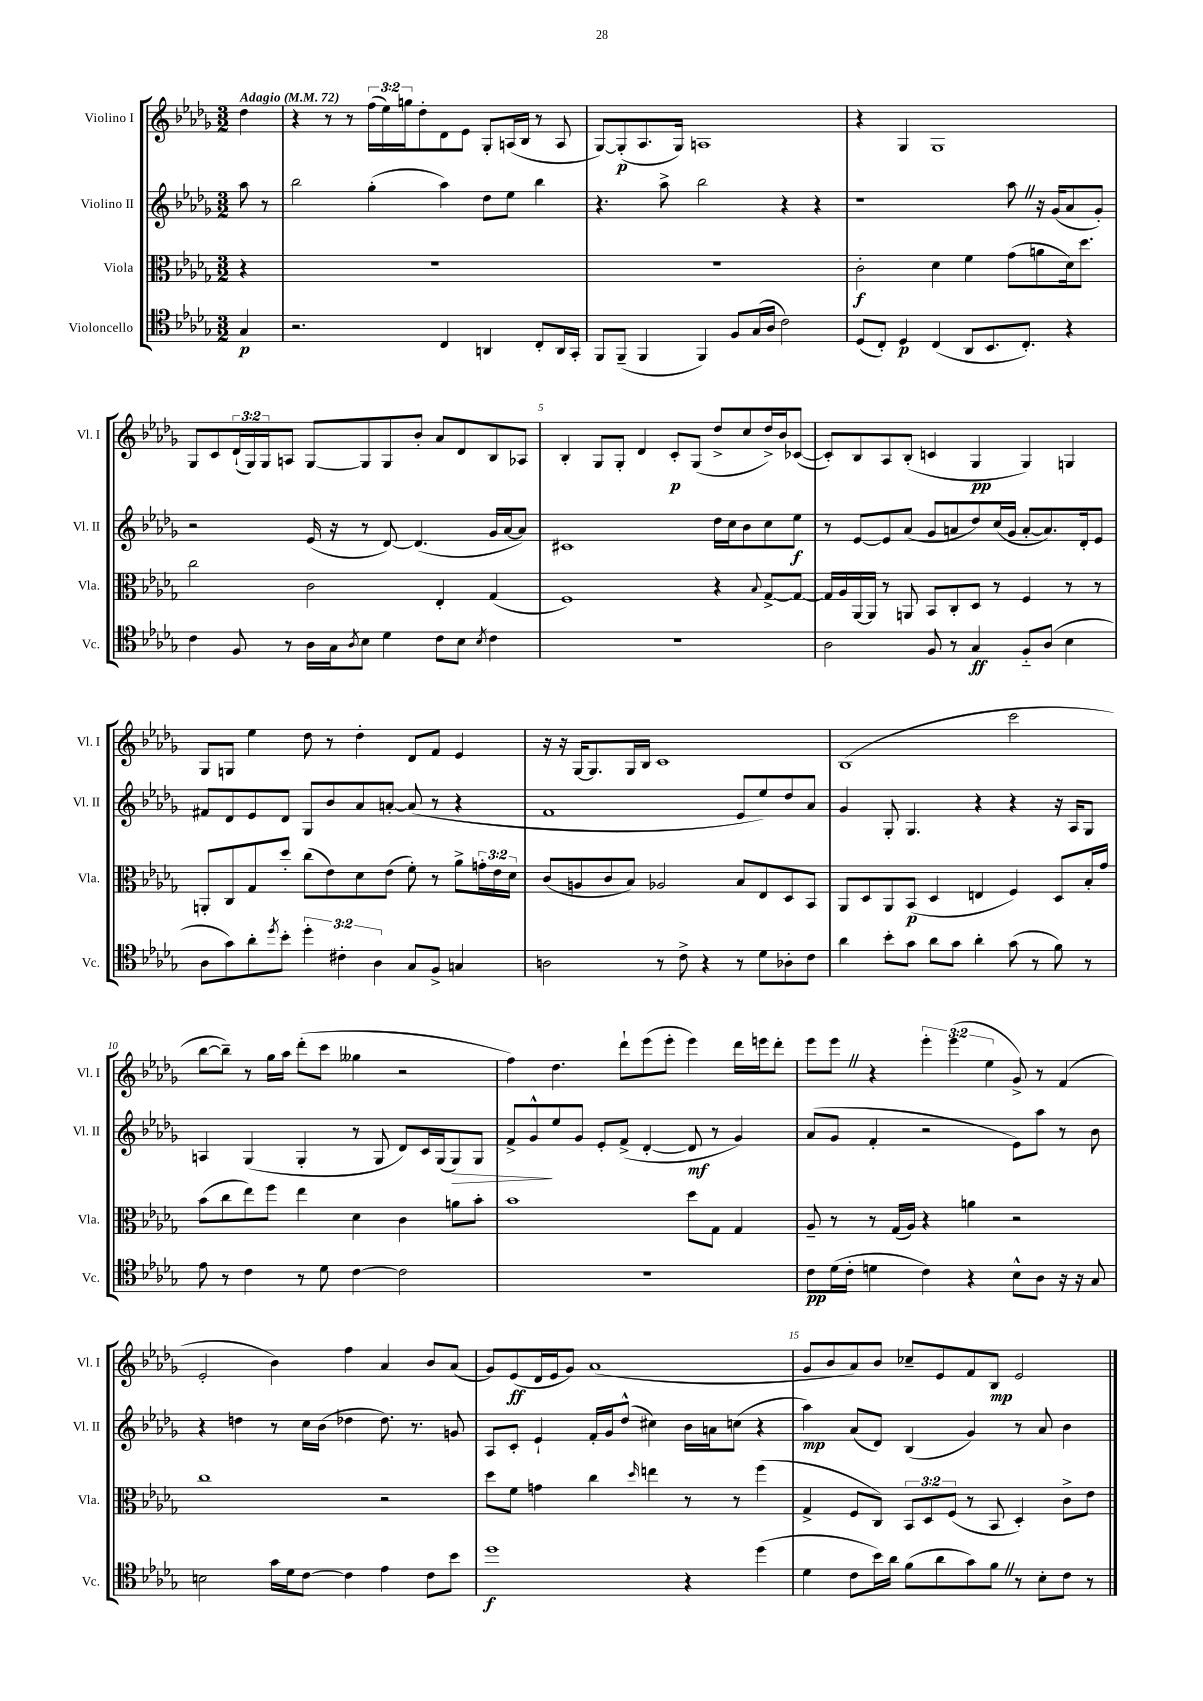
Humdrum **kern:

**kern	**dynam	**kern	**dynam	**kern	**dynam	**kern	**dynam
*part4	*part4	*part3	*part3	*part2	*part2	*part1	*part1
*staff4	*staff4	*staff3	*staff3	*staff2	*staff2	*staff1	*staff1
*I"Violoncello	*	*I"Viola	*	*I"Violino II	*	*I"Violino I	*
*I'Vc.	*	*I'Vla.	*	*I'Vl. II	*	*I'Vl. I	*
*clefC4	*	*clefC3	*	*clefG2	*	*clefG2	*
*k[b-e-a-d-g-]	*	*k[b-e-a-d-g-]	*	*k[b-e-a-d-g-]	*	*k[b-e-a-d-g-]	*
*M3/2	*	*M3/2	*	*M3/2	*	*M3/2	*
*MM72	*	*MM72	*	*MM72	*	*MM72	*
=	=	=	=	=	=	=	=
!	!	!	!	!	!	!LO:TX:a:B:t=Adagio	!
4G-/	p	4r	.	8aa-\	.	4dd-\	.
.	.	.	.	8r	.	.	.
=1	=1	=1	=1	=1	=1	=1	=1
2.r	.	1.r	.	2bb-\	.	4r	.
.	.	.	.	.	.	8r	.
.	.	.	.	.	.	8r	.
.	.	.	.	(4gg-'\	.	(24ff\LL	.
.	.	.	.	.	.	24ee-\)	.
.	.	.	.	.	.	24ggn\J	.
.	.	.	.	.	.	8dd-'\	.
4C/	.	.	.	4aa-\)	.	8d-\	.
.	.	.	.	.	.	8e-\J	.
4AAn/	.	.	.	8dd-\L	.	8G-'/L	.
.	.	.	.	8ee-\J	.	(16An/L	.
.	.	.	.	.	.	16B-/JJ	.
8C'/L	.	.	.	4bb-\	.	8r	.
16AA/L	.	.	.	.	.	8A/	.
16GG-'/JJ	.	.	.	.	.	.	.
=2	=2	=2	=2	=2	=2	=2	=2
8FF/L	.	1.r	.	4.r	.	[8G-/L)	.
(8FF~/J	.	.	.	.	.	(8G-'/]	p
4FF/	.	.	.	.	.	8.A-/	.
.	.	.	.	8aa-^\	.	.	.
.	.	.	.	.	.	16G-/Jk)	.
4FF/)	.	.	.	2bb-\	.	1An	.
8F/L	.	.	.	.	.	.	.
(16G-/L	.	.	.	.	.	.	.
16A-/JJ	.	.	.	.	.	.	.
2c\)	.	.	.	4r	.	.	.
.	.	.	.	4r	.	.	.
=3	=3	=3	=3	=3	=3	=3	=3
(8D-/L	.	2c'\	f	1r	.	4r	.
8C'/J)	.	.	.	.	.	.	.
4D-/	p	.	.	.	.	4G-/	.
(4C/	.	4d-\	.	.	.	1G-	.
8AA-/L	.	4f\	.	.	.	.	.
8.BB-/	.	.	.	.	.	.	.
.	.	(8g-\L	.	8aa-Z\	.	.	.
8.C'/J)	.	.	.	.	.	.	.
.	.	8an\	.	16r	.	.	.
.	.	.	.	(16g-/KL	.	.	.
4r	.	16d-\k)	.	8a-/	.	.	.
.	.	8.dd-\J	.	.	.	.	.
.	.	.	.	8g-'/J)	.	.	.
!!LO:LB:g=z
=4	=4	=4	=4	=4	=4	=4	=4
4c\	.	2cc\	.	2r	.	8G-/L	.
.	.	.	.	.	.	8c/	.
8F/	.	.	.	.	.	(24d-`/L	.
.	.	.	.	.	.	24G-/)	.
.	.	.	.	.	.	24G-/J	.
8r	.	.	.	.	.	8An/J	.
16A-\LL	.	2c\	.	(16e-/	.	[8G-/L	.
16G-\J	.	.	.	16r	.	.	.
8qA-/	.	.	.	.	.	.	.
8B-\J	.	.	.	8r	.	8G-/]	.
4d-\	.	.	.	[8d-/)	.	8G-/	.
.	.	.	.	(4.d-/]	.	8b-'/J	.
8c\L	.	4E-'/	.	.	.	8a-/L	.
8B-\J	.	.	.	.	.	8d-/	.
8qB-/	.	.	.	.	.	.	.
4c\	.	(4G-/	.	16g-/LL	.	8B-/	.
.	.	.	.	[16a-/J	.	.	.
.	.	.	.	8a-/J])	.	8A-X/J	.
=5	=5	=5	=5	=5	=5	=5	=5
1.r	.	1F)	.	1c#X	.	4B-'/	.
.	.	.	.	.	.	8G-/L	.
.	.	.	.	.	.	8G-'/J	.
.	.	.	.	.	.	4d-/	.
.	.	.	.	.	.	8c'/L	p
.	.	.	.	.	.	(8G-/J	.
.	.	4r	.	16dd-\LL	.	8dd-^/L	.
.	.	.	.	16cc\J	.	.	.
.	.	.	.	8b-\	.	8cc/	.
.	.	8qqB-/	.	.	.	.	.
.	.	[8G-^/L	.	8cc\	.	16dd-^/L)	.
.	.	.	.	.	.	16b-/J	.
.	.	8G-/J_	.	8ee-\J	f	([8c-X/J	.
=6	=6	=6	=6	=6	=6	=6	=6
2A-\	.	16G-/LL]	.	8r	.	8c-'/L])	.
.	.	16A-/	.	.	.	.	.
.	.	[16AA-/	.	[8e-/L	.	8B-/	.
.	.	16AA-/JJ]	.	.	.	.	.
.	.	8r	.	8e-/]	.	8A-/	.
.	.	8AAn/	.	(8a-/J	.	(8B-'/J	.
8F/	.	8BB-/L	.	8g-/L	.	4cn/	.
8r	.	8C'/	.	8an/	.	.	.
4G-/	ff	8D-/J	.	8dd-/)	.	4G-/	pp
.	.	8r	.	(16cc/L	.	.	.
.	.	.	.	16g-/JJ	.	.	.
8F/L	.	4F/	.	[8a'/L	.	4G-/)	.
(8A-/J	.	.	.	8.a/])	.	.	.
4B-\	.	8r	.	.	.	4Gn/	.
.	.	.	.	16d-'/k	.	.	.
.	.	8r	.	8e-/J	.	.	.
!!LO:LB:g=z
=7	=7	=7	=7	=7	=7	=7	=7
8A-\L	.	8AAn'/L	.	8f#X/L	.	8G-/L	.
8g-\)	.	8C/	.	8d-/	.	8Gn/J	.
8a-'\	.	8G-/	.	8e-/	.	4ee-\	.
8qdd-/	.	.	.	.	.	.	.
8b-'\J	.	8dd-'/J	.	8d-/J	.	.	.
6dd-'\	.	(8cc\L	.	8G-/L	.	8dd-\	.
.	.	8e-\)	.	8b-/	.	8r	.
6c#X'\	.	.	.	.	.	.	.
.	.	8d-\	.	8a-/	.	4dd-'\	.
6A-\	.	.	.	.	.	.	.
.	.	(8e-\J	.	[8an'/J	.	.	.
8G-/L	.	8f'\)	.	(8a/]	.	8d-/L	.
8F^/J	.	8r	.	8r	.	8f/J	.
4Gn/	.	8a-^\L	.	4r	.	4e-/	.
.	.	24gn'\L	.	.	.	.	.
.	.	24e-\	.	.	.	.	.
.	.	24d-\JJ	.	.	.	.	.
=8	=8	=8	=8	=8	=8	=8	=8
2An\	.	(8c/L	.	1f	.	16r	.
.	.	.	.	.	.	16r	.
.	.	8An/	.	.	.	[16G-/KL	.
.	.	.	.	.	.	8.G-/]	.
.	.	8c/	.	.	.	.	.
.	.	8B-/J)	.	.	.	16G-/L	.
.	.	.	.	.	.	16B-/JJ	.
8r	.	2A-X/	.	.	.	1c	.
8c^\	.	.	.	.	.	.	.
4r	.	.	.	.	.	.	.
8r	.	8B-/L	.	8e-/L	.	.	.
8d-\L	.	8E-/	.	8ee-/)	.	.	.
8A-X'\	.	8D-/	.	8dd-/	.	.	.
8c\J	.	8BB-/J	.	8a-/J	.	.	.
=9	=9	=9	=9	=9	=9	=9	=9
4a-\	.	8AA-/L	.	4g-/	.	(1B-	.
.	.	8D-/	.	.	.	.	.
8b-'\L	.	8AA-/	.	8G-'/	.	.	.
8g-\J	.	(8BB-/J	p	4.G-/	.	.	.
8a-\L	.	4D-/	.	.	.	.	.
8g-\J	.	.	.	.	.	.	.
4a-'\	.	4En/	.	4r	.	.	.
(8g-\	.	4F/)	.	4r	.	2ccc\	.
8r	.	.	.	.	.	.	.
8f\)	.	8D-/L	.	16r	.	.	.
.	.	.	.	16A-/KL	.	.	.
8r	.	16B-'/L	.	8G-/J	.	.	.
.	.	16g-/JJ	.	.	.	.	.
!!LO:LB:g=z
=10	=10	=10	=10	=10	=10	=10	=10
8e-\	.	(8b-\L	.	4An/	.	[8bb-\L	.
8r	.	8cc\	.	.	.	8bb-~\J])	.
4c\	.	8ee-\)	.	(4G-/	.	8r	.
.	.	8ff\J	.	.	.	16gg-\LL	.
.	.	.	.	.	.	16aa-\JJ	.
8r	.	4ee-\	.	4G-'/	.	(8ddd-'\L	.
8d-\	.	.	.	.	.	8ccc\J	.
[4c\	.	4d-\	.	8r	.	4gg--X\	.
.	.	.	.	8G-/	.	.	.
2c\]	.	4c\	.	8d-/L)	.	2r	.
.	.	.	.	16c/L	.	.	.
.	.	.	.	(16G-/J	.	.	.
!	!	!	!	!	!LO:HP:b	!	!
.	.	8an\L	.	8G-/)	>	.	.
.	.	8b-'\J	.	8G-/J	.	.	.
=11	=11	=11	=11	=11	=11	=11	=11
1.r	.	1b-	.	8f^/L	.	4ff\)	.
.	.	.	.	8g-^^/	.	.	.
.	.	.	.	8ee-/	]	4.dd-\	.
.	.	.	.	8g-/J	.	.	.
.	.	.	.	8e-'/L	.	.	.
.	.	.	.	(8f^/J	.	8ddd-`\L	.
.	.	.	.	[4d-'/	.	(8eee-\	.
.	.	.	.	.	.	8eee-'\J	.
.	.	8dd-\L	.	8d-/]	mf	4eee-\)	.
.	.	8G-\J	.	8r	.	.	.
.	.	4G-/	.	4g-/)	.	16ddd-\LL	.
.	.	.	.	.	.	16eeen\J	.
.	.	.	.	.	.	8ddd-'\J	.
=12	=12	=12	=12	=12	=12	=12	=12
8c\L	pp	8A-~/	.	(8a-/L	.	8eee-\L	.
(16d-\L	.	8r	.	8g-/J	.	8eee-Z\J	.
16c'\JJ	.	.	.	.	.	.	.
4dn\	.	8r	.	4f'/	.	4r	.
.	.	(16G-/LL	.	.	.	.	.
.	.	16A-/JJ)	.	.	.	.	.
4c\)	.	4r	.	2r	.	6eee-'\	.
.	.	.	.	.	.	(6eee-\	.
4r	.	4an\	.	.	.	.	.
.	.	.	.	.	.	6ee-\	.
8B-^^\L	.	2r	.	8e-\L)	.	8g-^/)	.
8A-\J	.	.	.	8aa-\J	.	8r	.
16r	.	.	.	8r	.	(4f/	.
16r	.	.	.	.	.	.	.
8G-/	.	.	.	8b-\	.	.	.
!!LO:LB:g=z
=13	=13	=13	=13	=13	=13	=13	=13
2Bn\	.	1cc	.	4r	.	2e-'/	.
.	.	.	.	4ddn\	.	.	.
16g-\LL	.	.	.	8r	.	4b-\)	.
16d-\J	.	.	.	.	.	.	.
[8c\J	.	.	.	16cc\LL	.	.	.
.	.	.	.	(16b-\JJ	.	.	.
4c\]	.	.	.	4dd-X\	.	4ff\	.
4e-\	.	2r	.	8.dd-\)	.	4a-/	.
.	.	.	.	8.r	.	.	.
8c\L	.	.	.	.	.	8b-/L	.
8b-\J	.	.	.	8gn/	.	(8a-/J	.
=14	=14	=14	=14	=14	=14	=14	=14
1dd-	f	8dd-\L	.	8A-/L	.	8g-/L)	.
.	.	8f\J	.	8c'/J	.	(8e-/	ff
.	.	4gn\	.	4e-`/	.	16d-/L	.
.	.	.	.	.	.	16e-/J	.
.	.	.	.	.	.	8g-/J)	.
.	.	4cc\	.	16f'/LL	.	(1a-	.
.	.	.	.	16g-/J	.	.	.
.	.	.	.	(8dd-^^/J	.	.	.
.	.	16qqdd-/	.	.	.	.	.
.	.	4een\	.	4cc#X\)	.	.	.
4r	.	8r	.	16b-\LL	.	.	.
.	.	.	.	16an\J	.	.	.
.	.	8r	.	(8ccn\J	.	.	.
(4dd-\	.	(4ff\	.	4r	.	.	.
=15	=15	=15	=15	=15	=15	=15	=15
4d-\	.	4G-^/	.	4aa-\)	mp	8g-/L	.
.	.	.	.	.	.	8b-/	.
8c\L	.	8F/L	.	(8a-/L	.	8a-/)	.
16b-\L)	.	8C/J)	.	8d-/J)	.	8b-/J	.
16a-\JJ	.	.	.	.	.	.	.
(8f\L	.	12BB-/L	.	(4B-/	.	8cc-X~/L	.
.	.	12D-/	.	.	.	.	.
8a-\	.	.	.	.	.	8e-/	.
.	.	(12F/J	.	.	.	.	.
8g-\)	.	8r	.	4g-/)	.	8f/	.
8fZ\J	.	8BB-/	.	.	.	8B-/J	mp
8r	.	4D-'/)	.	8r	.	2e-/	.
8B-'\L	.	.	.	8a-/	.	.	.
8c\J	.	8c^\L	.	4b-\	.	.	.
8r	.	8e-\J	.	.	.	.	.
==	==	==	==	==	==	==	==
*-	*-	*-	*-	*-	*-	*-	*-
